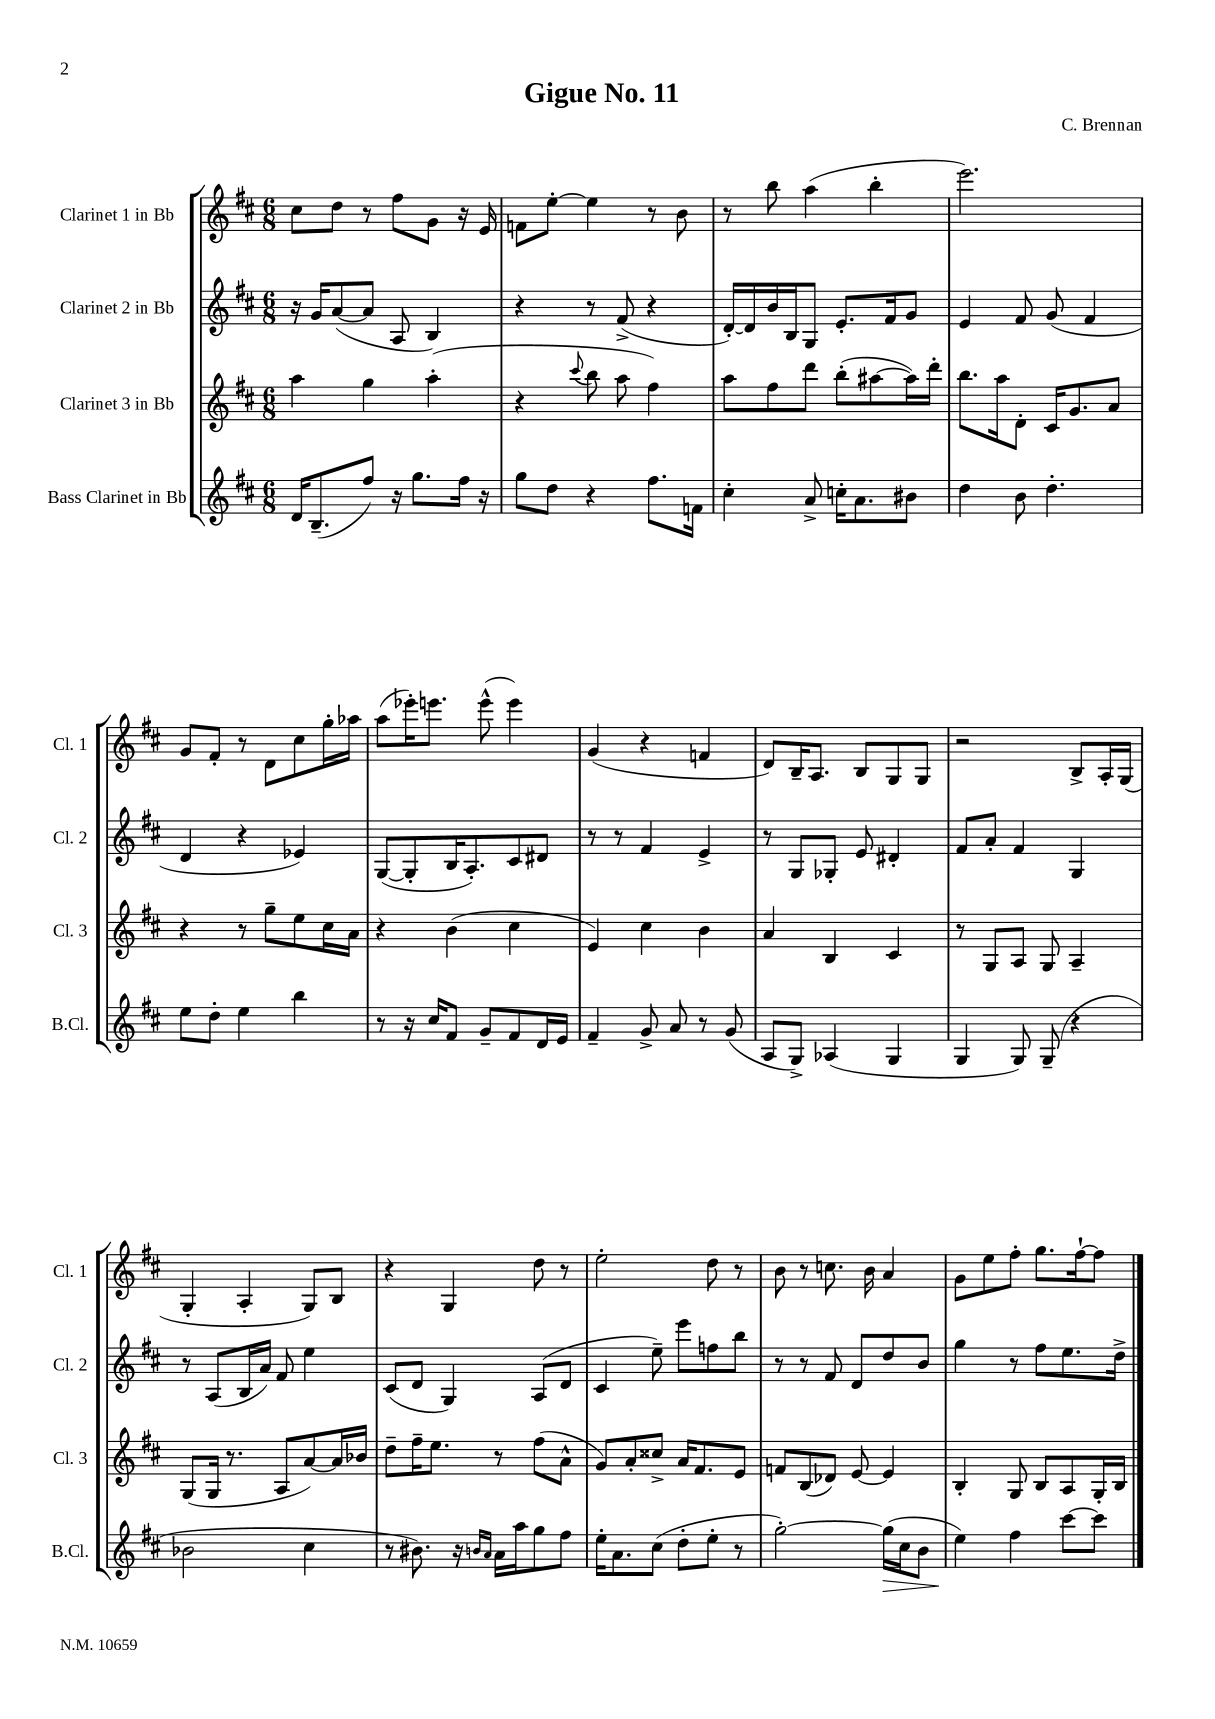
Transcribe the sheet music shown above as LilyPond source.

\header { title = "Gigue No. 11" composer = "C. Brennan" }
<<
\new StaffGroup <<
\new Staff = "s0" \with { instrumentName = "Clarinet 1 in Bb" shortInstrumentName = "Cl. 1" } {
    \clef treble \key d \major \numericTimeSignature \time 6/8
    cis''8 d''8 r8 fis''8 g'8 r16 e'16 |
    f'8 e''8~-. e''4 r8 b'8 |
    r8 b''8 a''4( b''4-. |
    e'''2.) |
    g'8 fis'8-. r8 d'8 cis''8 g''16-. aes''16 |
    a''8( ees'''16-.) e'''8. e'''8-^( e'''4) |
    g'4( r4 f'4 |
    d'8) b16-- a8. b8 g8 g8 |
    r2 b8-> a16-. g16( |
    g4-. a4-. g8) b8 |
    r4 g4 d''8 r8 |
    e''2-. d''8 r8 |
    b'8 r8 c''8. b'16 a'4 |
    g'8 e''8 fis''8-. g''8. fis''16~-! fis''8 \bar "|." |
}
\new Staff = "s1" \with { instrumentName = "Clarinet 2 in Bb" shortInstrumentName = "Cl. 2" } {
    \clef treble \key d \major \numericTimeSignature \time 6/8
    r16 g'16 a'8~( a'8 a8 b4) |
    r4 r8 fis'8->( r4 |
    d'16~-.) d'16 b'16 b16 g8 e'8.-. fis'16 g'8 |
    e'4 fis'8 g'8( fis'4 |
    d'4 r4 ees'4) |
    g8~( g8-. b16 a8.-.) cis'8 dis'8 |
    r8 r8 fis'4 e'4-> |
    r8 g8 ges8-. e'8 dis'4-. |
    fis'8 a'8-. fis'4 g4 |
    r8 a8( b16 a'16) fis'8 e''4 |
    cis'8( d'8 g4) a8( d'8 |
    cis'4 e''8--) e'''8 f''8 b''8 |
    r8 r8 fis'8 d'8 d''8 b'8 |
    g''4 r8 fis''8 e''8. d''16-> \bar "|." |
}
\new Staff = "s2" \with { instrumentName = "Clarinet 3 in Bb" shortInstrumentName = "Cl. 3" } {
    \clef treble \key d \major \numericTimeSignature \time 6/8
    a''4 g''4 a''4-.( |
    r4 \appoggiatura { cis'''8 } b''8 a''8 fis''4) |
    a''8 fis''8 d'''8 b''8-.( ais''8~ ais''16) d'''16-. |
    b''8. a''16 d'8-. cis'16 g'8. a'8 |
    r4 r8 g''8-- e''8 cis''16 a'16 |
    r4 b'4( cis''4 |
    e'4) cis''4 b'4 |
    a'4 b4 cis'4 |
    r8 g8 a8 g8 a4-- |
    g8( g16 r8. a8 a'8~) a'16 bes'16 |
    d''8-- fis''16-- e''8. r8 fis''8( a'8-^ |
    g'8) a'8-. cisis''8-> a'16 fis'8. e'8 |
    f'8 b8( des'8) e'8~ e'4 |
    b4-. g8 b8 a8 g16-. b16 \bar "|." |
}
\new Staff = "s3" \with { instrumentName = "Bass Clarinet in Bb" shortInstrumentName = "B.Cl." } {
    \clef treble \key d \major \numericTimeSignature \time 6/8
    d'16 b8.--( fis''8) r16 g''8. fis''16 r16 |
    g''8 d''8 r4 fis''8. f'16 |
    cis''4-. a'8-> c''16-. a'8. bis'8 |
    d''4 b'8 d''4.-. |
    e''8 d''8-. e''4 b''4 |
    r8 r16 cis''16 fis'8 g'8-- fis'8 d'16 e'16 |
    fis'4-- g'8-> a'8 r8 g'8( |
    a8 g8->) aes4( g4 |
    g4 g8) g8--( r4 |
    bes'2 cis''4 |
    r8 bis'8.) r16 \grace { b'16 a'16 } a'16 a''16 g''8 fis''8 |
    e''16-. a'8. cis''8( d''8-. e''8-. r8 |
    g''2~-.) g''16\>( cis''16 b'8 |
    e''4\!) fis''4 cis'''8~ cis'''8 \bar "|." |
}
>>
>>
\layout { \context { \Score \remove "Bar_number_engraver" } }
